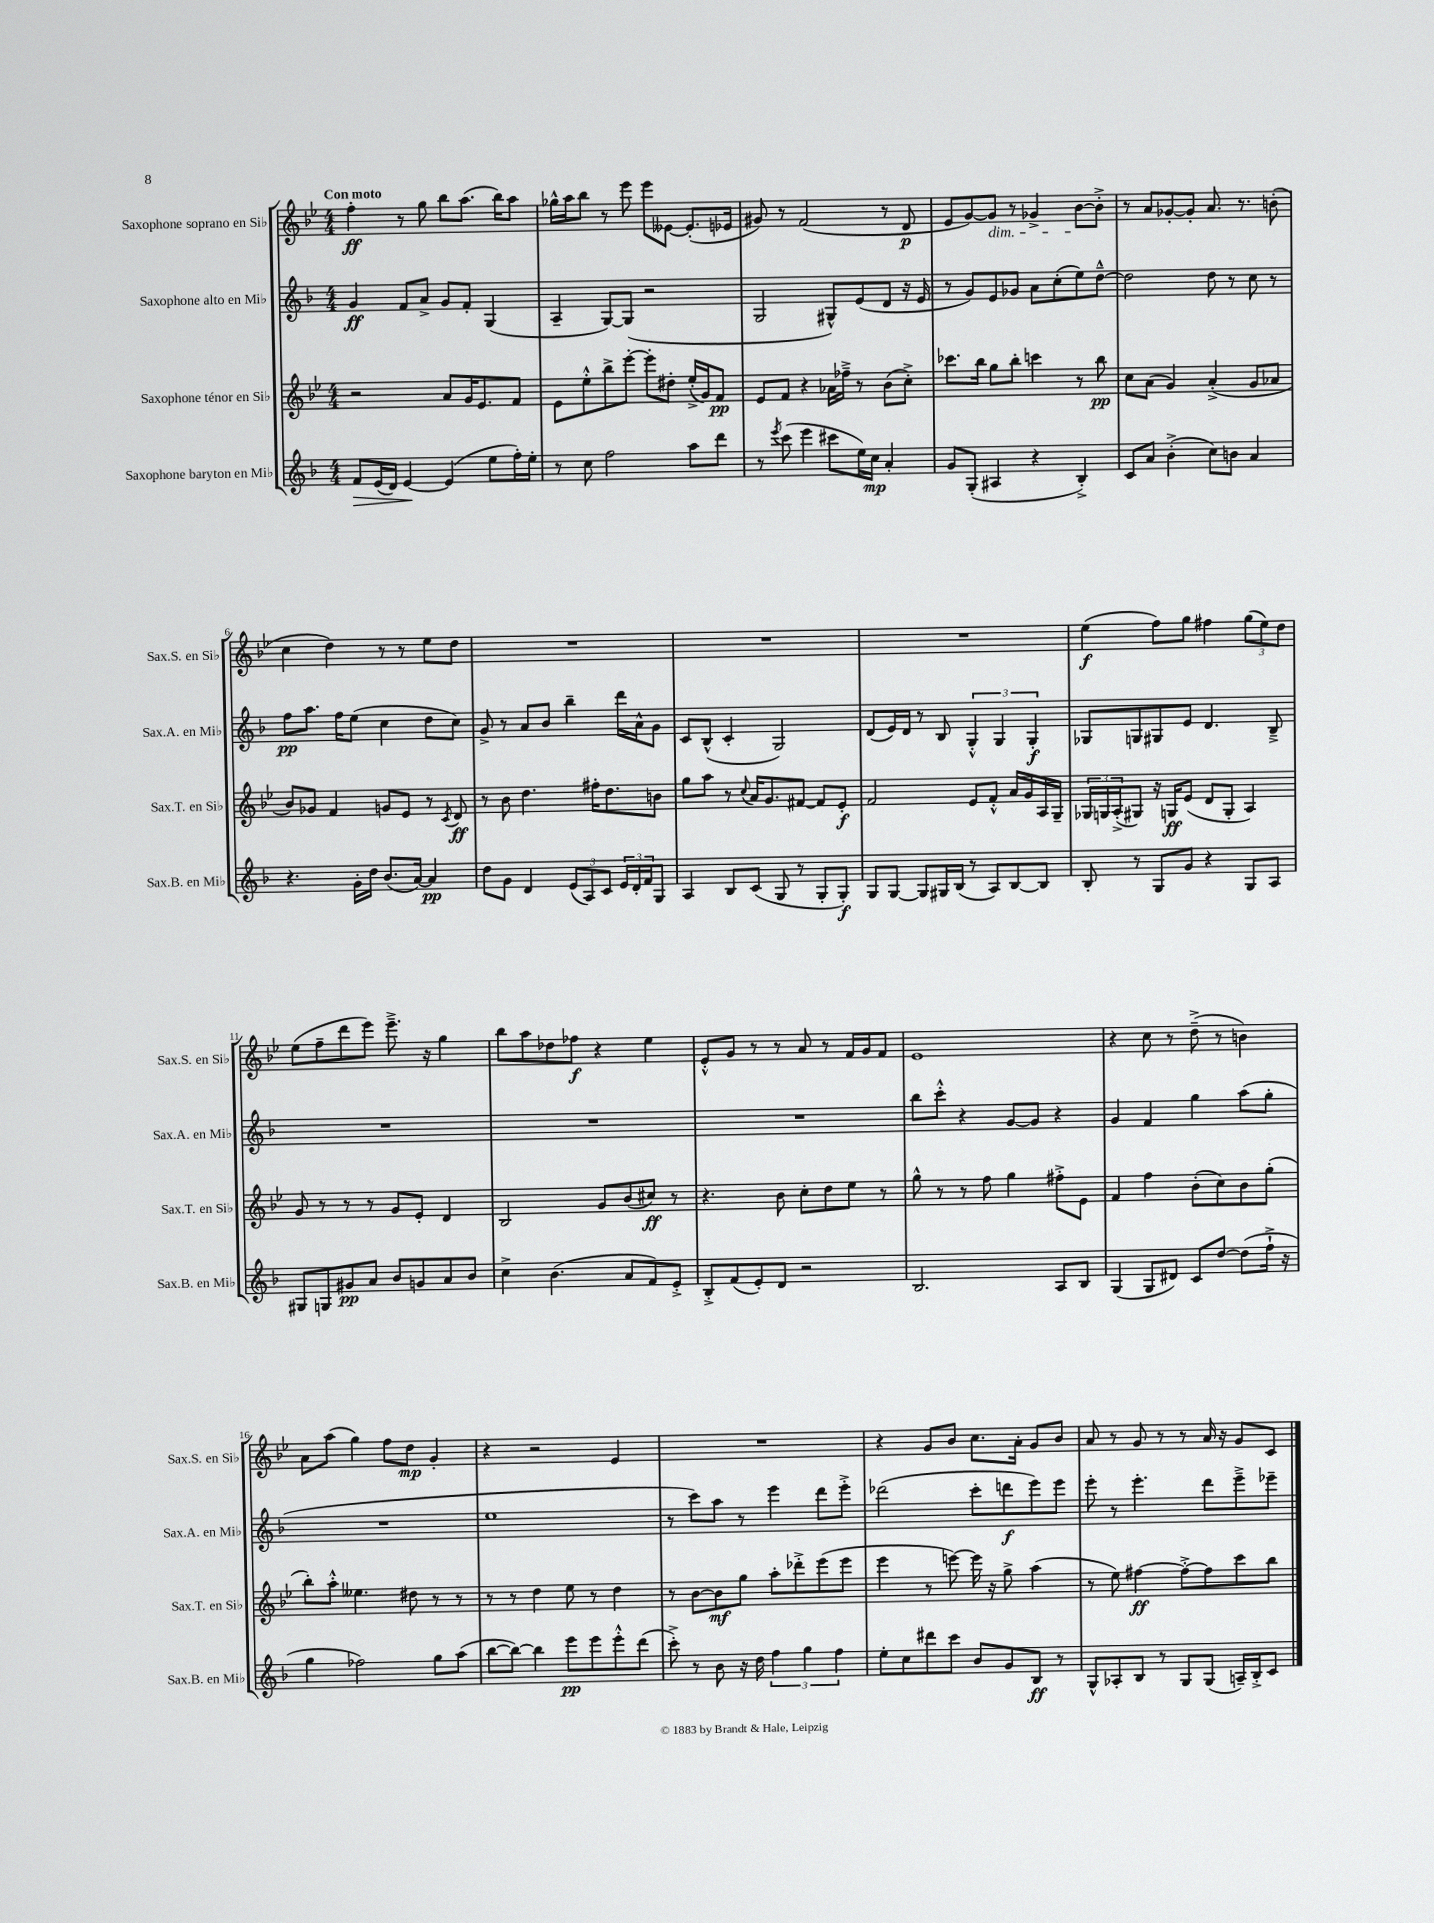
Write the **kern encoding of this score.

**kern	**kern	**kern	**kern
*staff4	*staff3	*staff2	*staff1
*clefG2	*clefG2	*clefG2	*clefG2
*k[b-]	*k[b-e-]	*k[b-]	*k[b-e-]
*M4/4	*M4/4	*M4/4	*M4/4
8f	2r	4g	4ff'
(16e	.	.	.
16d)	.	.	.
[4e	.	8f	8r
.	.	8a^	8gg
(4e]	8a	8g	8bb-
.	16g	8f'	(8.aa
.	8.e-	.	.
8ee	.	(4G	.
.	.	.	16bb-)
16ff')	8f	.	8aa
16ee'	.	.	.
=	=	=	=
8r	8e-	4A~	16gg-^^
.	.	.	16aa
8cc	8ee-'^^	.	8bb-
2ff	8bb-^	[8G)	8r
.	[8eee-'	(8G]	8eee-
.	8eee-']	2r	8eee-
.	8dd#'	.	[8e--
8aa	(16ee-'^	.	(8.e--']
.	16g)	.	.
8ddd	8f	.	.
.	.	.	16e-
=	=	=	=
8r	8e-	2G	8g#)
8qeee	.	.	.
(8ccc	8f	.	8r
4eee	4r	.	(2f
8ccc#	16a-	8G#^^)	.
.	16ff-~^	.	.
16ee)	8r	(8e	.
16cc	.	.	.
4a'	(8b-	8d	8r
.	8cc'^)	16r	8d
.	.	16e	.
=	=	=	=
8g	8.ccc-	8r	8e-
(8G'	.	8g)	[8g)
.	16bb-	.	.
4A#	8gg	8e	8g]
.	8bb-'	8g-	8r
4r	4ccc	8a	4g-^
.	.	(8cc'	.
4B-'^)	8r	8ee)	[8b-
.	8bb-	[8dd~^^	8b-'^]
=	=	=	=
8c	8cc	2dd]	8r
8a	(8a	.	8a
(4b-'^	4g)	.	[8g-'
.	.	.	8g-']
8cc)	(4a'^	8dd	8.a
8b	.	8r	.
.	.	.	8.r
4a	8g	8cc	.
.	8a-	8r	(8b'
=	=	=	=
4.r	8b-)	8ff	4cc
.	8g-	8.aa	.
.	4f	.	4dd)
.	.	16ff	.
16g'	.	(8ee	.
16dd	.	.	.
(8.b-	8g	4cc	8r
.	8e-	.	8r
[16a)	.	.	.
4a]	8r	8dd	8ee-
.	8qc	.	.
.	8d	8cc)	8dd
=	=	=	=
8dd	8r	8g^	1r
8g	8b-	8r	.
4d	4.dd	8a	.
.	.	8b-	.
(12e	.	4bb-~	.
12A)	.	.	.
.	16ff#'	.	.
12c	.	.	.
.	8.dd	.	.
24e	.	16ddd	.
24d'	.	.	.
.	.	16a^^	.
24f	.	.	.
8G	8b	8g	.
=	=	=	=
4A	8gg	8c	1r
.	8aa	(8B-^^	.
8B-	8r	4c'	.
.	8qqcc	.	.
(8c	16a	.	.
.	8.g	.	.
8G	.	2G)	.
8r	[8f#	.	.
8G'	8f#]	.	.
8G')	8e-'	.	.
=	=	=	=
8G	2f	(8d	1r
[8G	.	16e)	.
.	.	16d	.
8G]	.	8r	.
16G#	.	8B-	.
(16B-	.	.	.
8r	8e-	6G'^^	.
8A)	8f'^^	.	.
.	.	6G	.
[8B-	16a	.	.
.	16g	.	.
.	.	6G'	.
8B-]	16A	.	.
.	16G~	.	.
=	=	=	=
8B-'	24G-	8G-	(4ee-
.	24G	.	.
.	(24A'^	.	.
8r	8G#)	8G	.
8G	16r	8G#	8ff)
.	16G	.	.
8g	(8e-	8e	8gg
4r	8d	4.d	4ff#
.	8G'	.	.
8G	4A)	.	(12gg
.	.	.	12ee-)
8A	.	8B-~^	.
.	.	.	12dd
=	=	=	=
8G#	8g	1r	(8ee-
8G	8r	.	8ff~
8g#	8r	.	8ddd
8a	8r	.	8eee-)
8b-	8g	.	8.eee-~^
8g	8e-'	.	.
.	.	.	16r
8a	4d	.	4gg
8b-	.	.	.
=	=	=	=
4cc^	2B-	1r	8bb-
.	.	.	8aa
(4.b-	.	.	8dd-
.	.	.	8ff-
.	8g	.	4r
8a	(8b-	.	.
8f)	8cc#)	.	4ee-
8e'^	8r	.	.
=	=	=	=
8B-'^	4.r	1r	8e-'^^
(8f	.	.	8g
8e')	.	.	8r
8d	8b-	.	8r
2r	8cc'	.	8a
.	8dd	.	8r
.	8ee-	.	16f
.	.	.	16g
.	8r	.	8f
=	=	=	=
2.B-	8gg^^	8bb-	1e-
.	8r	8ccc'^^	.
.	8r	4r	.
.	8ff	.	.
.	4gg	[8g	.
.	.	8g]	.
8A	8ff#'^	4r	.
8B-	8e-	.	.
=	=	=	=
(4G	4f	4g	4r
8G	4ff	4f	8cc
8d#)	.	.	8r
8c	(8b-'	4gg	(8dd~^
[8dd	8cc)	.	8r
(8dd]	8b-	(8aa	4b)
16ff`^	(8gg'	8gg'	.
16r	.	.	.
=	=	=	=
4gg	8bb-')	1r	8a
.	8aa'^^	.	(8aa
2ff-)	4.ee--	.	4gg)
.	.	.	8ff
.	8dd#	.	8dd
8gg	8r	.	4g'
(8aa	8r	.	.
=	=	=	=
[8bb-	8r	1ee	4r
8bb-_)	8r	.	.
4bb-]	4dd	.	2r
8eee	8ee-	.	.
8eee	8r	.	.
8eee'^^	4dd	.	4e-
(8ddd	.	.	.
=	=	=	=
8ccc'^)	8r	8r	1r
8r	[8b-	8ccc)	.
8b-	8b-]	8aa	.
16r	8gg	8r	.
16dd	.	.	.
6ff	8aa'	4eee	.
.	8ddd-'^	.	.
6gg	.	.	.
.	(8eee-	8ddd	.
6ff	.	.	.
.	8eee-	8eee'^	.
=	=	=	=
8ee'	4eee-	(2ddd-	4r
8cc	.	.	.
8ddd#	8r	.	8g
8ccc	[8eee)	.	8b-
8b-	16eee]	8ccc'	8.cc
.	16r	.	.
8g	8gg^	8ddd	.
.	.	.	16a'
8B-	(4aa	8eee)	8g
8r	.	8eee	8b-
=	=	=	=
8G^^	8r	8eee'	8a
8A-'	8ee-)	8r	8r
8B-	[4ff#	4.eee'	8g
8r	.	.	8r
8G	8ff#'^_	.	8r
(8G	8ff#]	8ddd	16a
.	.	.	16r
16A~)	8ccc	8eee~^	8g
16B-'^	.	.	.
8c	8bb-	8eee-~	8c
==	==	==	==
*-	*-	*-	*-
